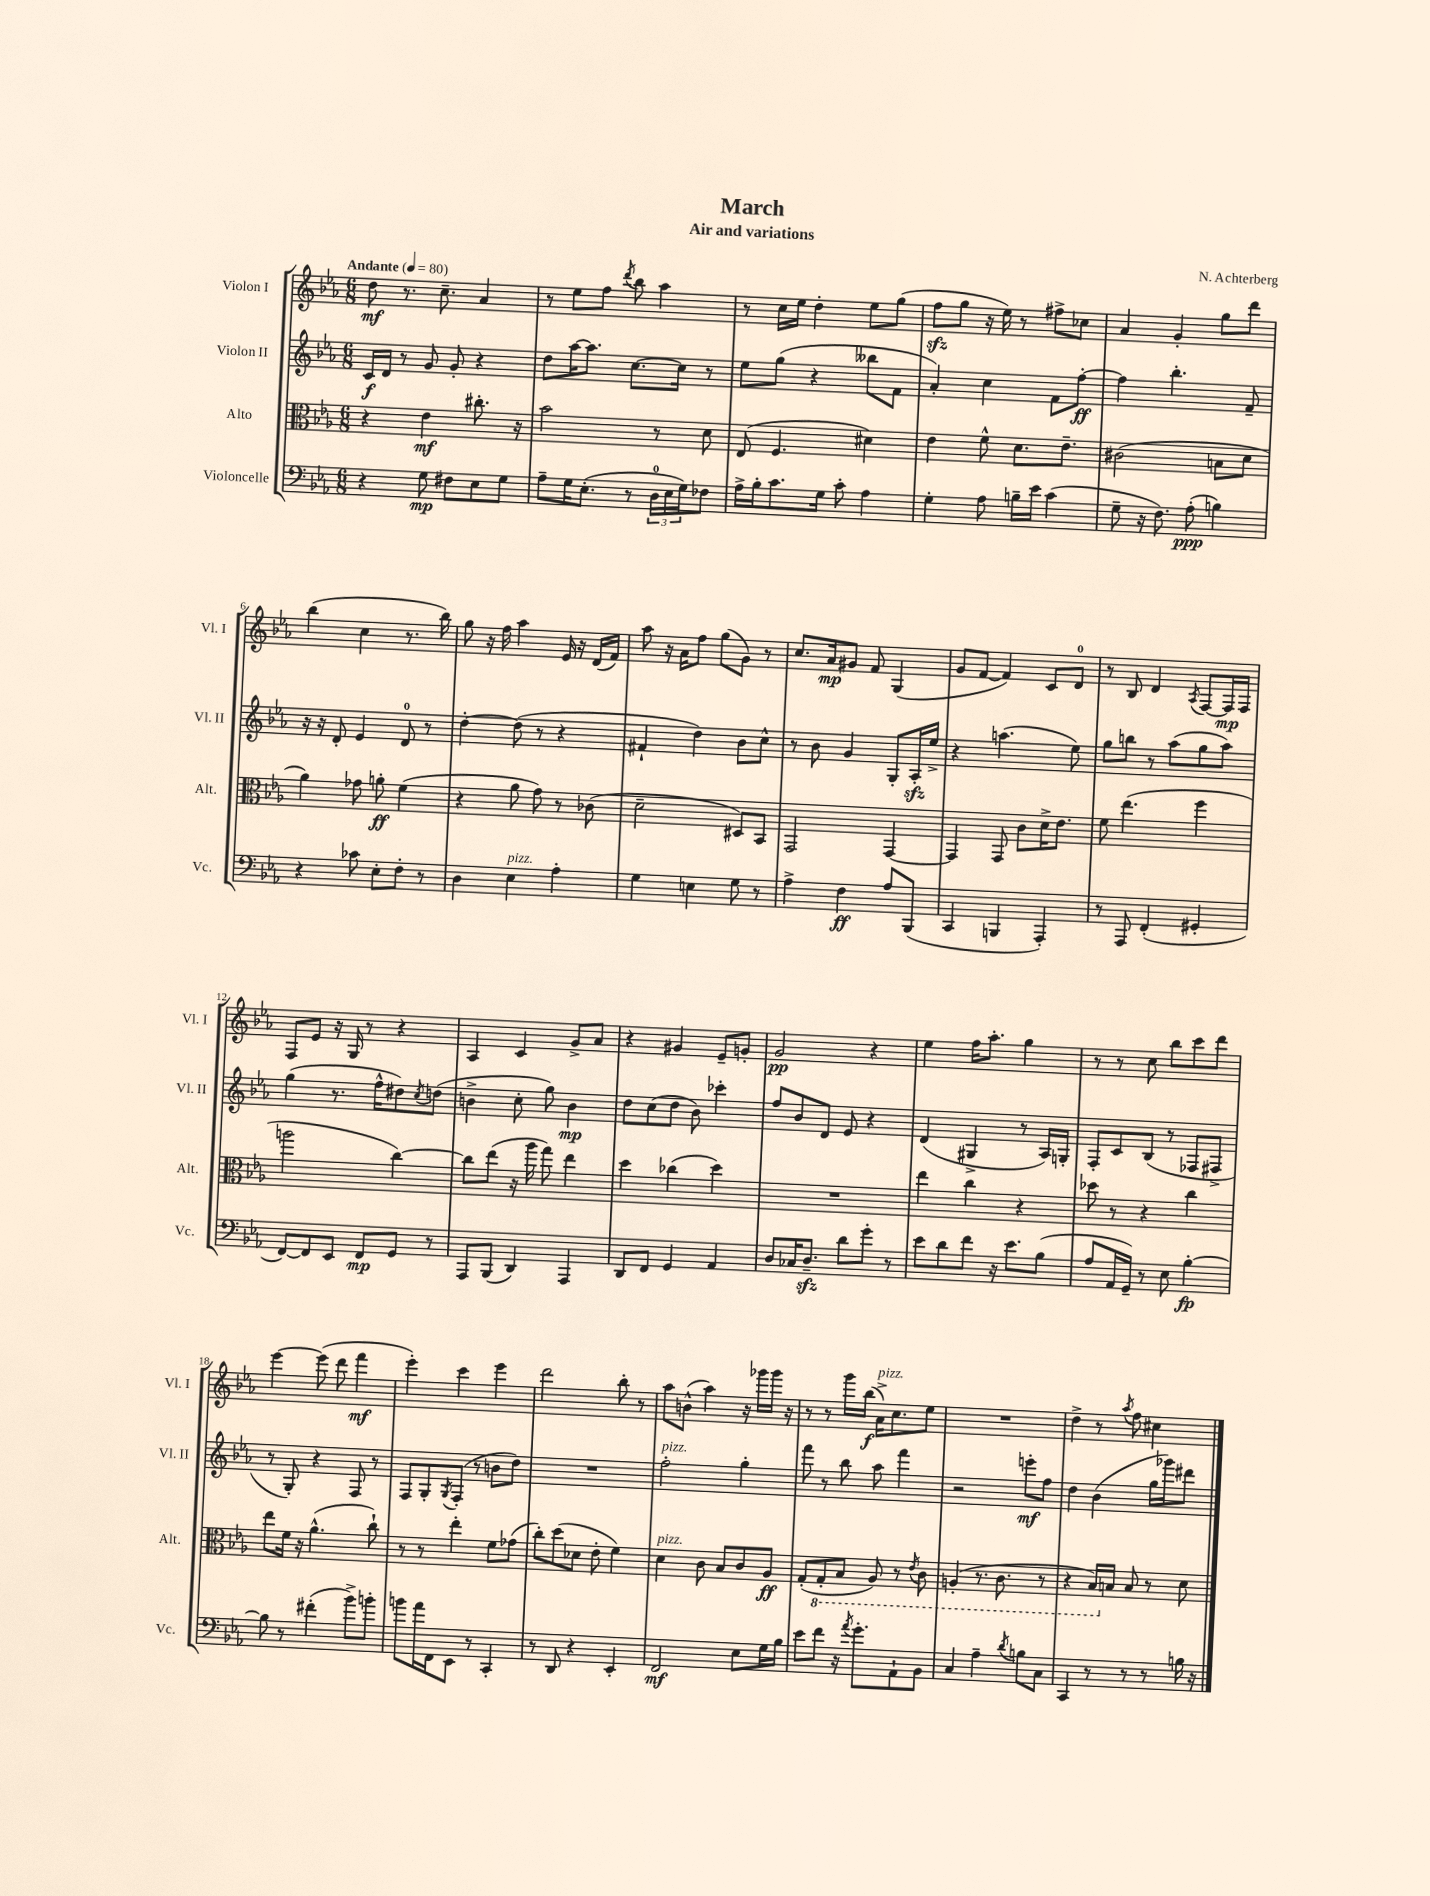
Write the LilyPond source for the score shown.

\header { title = "March" composer = "N. Achterberg" subtitle = "Air and variations" }
<<
\new StaffGroup <<
\new Staff = "s0" \with { instrumentName = "Violon I" shortInstrumentName = "Vl. I" } {
    \clef treble \key ees \major \numericTimeSignature \time 6/8 \tempo "Andante" 4 = 80
    d''8\mf r8. c''8.-- aes'4 |
    r8 ees''8 f''8 \acciaccatura { d'''8 } bes''8 aes''4 |
    r8 c''16 ees''16 d''4-. ees''8 g''8( |
    f''8\sfz g''8 r16 ees''16) r8 fis''8-> ces''8 |
    aes'4 g'4-. g''8 d'''8 |
    bes''4( c''4 r8. bes''16) |
    g''8 r16 f''16 aes''4 ees'16 r16 d'16( f'16) |
    aes''8 r16 aes'16 f''8 g''8( g'8) r8 |
    c''8. aes'16\mp gis'8 f'8 g4( |
    g'8 f'8~ f'4) c'8 d'8-0 |
    r8 bes8 d'4 \acciaccatura { aes8 } f8~ f16\mp f16 |
    f8 ees'8 r16 g16 r8 r4 |
    aes4 c'4 g'8-> aes'8 |
    r4 gis'4 ees'8-- g'8-. |
    g'2\pp r4 |
    ees''4 f''16 aes''8.-. g''4 |
    r8 r8 c''8 bes''8 c'''8 d'''8 |
    ees'''4~ ees'''8( d'''8 f'''4\mf |
    ees'''4-.) c'''4 ees'''4 |
    d'''2 bes''8-. r8 |
    aes''8 b'8-^( aes''4) r16 ges'''16 ges'''16 r16 |
    r8 r8 g'''16 bes''16\f( aes'16->^\markup { \italic "pizz." }) c''8. ees''8 |
    R2. |
    d''4-> r8 \acciaccatura { aes''8 } f''8 cis''4 \bar "|." |
}
\new Staff = "s1" \with { instrumentName = "Violon II" shortInstrumentName = "Vl. II" } {
    \clef treble \key ees \major \numericTimeSignature \time 6/8
    c'16\f d'16 r8 g'8 g'8-. r4 |
    d''8 aes''16~ aes''8. c''8.~ c''16 r8 |
    ees''8 g''8( r4 beses''8 f'8 |
    aes'4-.) c''4 f'8 f''8~-.\ff |
    f''4 bes''4.-. f'8-- |
    r16 r16 d'8-. ees'4 d'8-0 r8 |
    d''4~-. d''8( r8 r4 |
    fis'4-! d''4) bes'8 c''8-^ |
    r8 bes'8 g'4 g8-. aes16-.\sfz ees''16-> |
    r4 a''4.( ees''8) |
    g''8 b''8 r8 aes''8( g''8 aes''8) |
    g''4( r8. f''16-^ dis''8) \acciaccatura { c''8 } d''8( |
    b'4-> c''8-. g''8) b'4\mp |
    d''8 c''8( d''8 bes'8) ces'''4-. |
    f''8 bes'8 d'8 ees'8 r4 |
    d'4( gis4-> r8 aes16) g16-. |
    f8-. c'8 bes8( r8 fes8 fis8-> |
    r8 g8-.) r4 f8 r8 |
    f8 g8-. \acciaccatura { g8 } f8-.( r8 b'8 d''8) |
    R2. |
    f''2-.^\markup { \italic "pizz." } g''4-. |
    f'''8 r8 bes''8 aes''8 f'''4 |
    r2 e'''8-.\mf f''8 |
    d''4 bes'4( g''16 ges'''16) dis'''8 \bar "|." |
}
\new Staff = "s2" \with { instrumentName = "Alto" shortInstrumentName = "Alt." } {
    \clef alto \key ees \major \numericTimeSignature \time 6/8
    r4 ees'4\mf cis''8.-. r16 |
    bes'2 r8 d'8 |
    ees8( f4. dis'4) |
    ees'4 f'8-^ d'8. ees'8.-- |
    cis'2( b8 d'8 |
    aes'4) ges'8 a'8-.\ff f'4( |
    r4 aes'8 g'8) r8 ces'8( |
    d'2-- dis8) bes,8 |
    g,2 g,4~ |
    g,4 g,8 c'8 d'16-> ees'8. |
    f'8 ees''4.( f''4 |
    a''2 c''4~) |
    c''8 ees''8( r16 aes''16 g''8) ees''4 |
    d''4 ces''4( d''4) |
    R2. |
    ees''4 c''4 r4 |
    des''8 r8 r4 c''4 |
    ees''8 f'16 r16 aes'4.-^( c''8-!) |
    r8 r8 ees''4-. f'8 ges'8( |
    c''8-.) d''8( des'8 ees'8-. f'4) |
    d'4^\markup { \italic "pizz." } c'8 bes8 c'8 aes8\ff |
    g8-.( \ottava #-1 g,8-. bes,8 aes,8) r8 \acciaccatura { ees8 } c8 |
    a,4-.( r8. c8. r8 |
    r4 bes,16) \ottava #0 b16 b8 r8 d'8 \bar "|." |
}
\new Staff = "s3" \with { instrumentName = "Violoncelle" shortInstrumentName = "Vc." } {
    \clef bass \key ees \major \numericTimeSignature \time 6/8
    r4 g8\mp fis8 ees8 g8 |
    aes8-- g16 ees8.-.( r8 \tuplet 3/2 { d16-0 ees16 g16) } fes8 |
    aes16-> bes16-. c'8. g16 c'8-. aes4 |
    g4-. aes8 b16-- ees'16 c'4( |
    g8-- r16 f8.) aes8-.\ppp( b4) |
    r4 ces'8 ees8-. f8-. r8 |
    d4 ees4^\markup { \italic "pizz." } aes4-. |
    g4 e4 g8 r8 |
    aes4-> f4\ff aes8 bes,,8( |
    c,4 b,,4 aes,,4-.) |
    r8 aes,,8 f,4-.( gis,4-. |
    f,8~) f,8 ees,8 f,8\mp g,8 r8 |
    aes,,8 bes,,8( d,4) aes,,4 |
    d,8 f,8 g,4 aes,4 |
    d8 ces16 d8.--\sfz d'8 g'8-. r8 |
    ees'8 d'8 f'8 r16 ees'8. bes8( |
    aes8 aes,16 g,16--) r8 ees8 bes4~-.\fp |
    bes8 r8 fis'4-.( bes'8->) b'8-. |
    b'8 aes'16 f,16 ees,8 r8 c,4-. |
    r8 d,8 r4 ees,4-. |
    f,2\mf ees8 g16 bes16 |
    ees'8 f'8 r16 \acciaccatura { aes'8 } g'8.-. aes,8-! bes,8 |
    c4 aes4-- \acciaccatura { d'8 } b8 c8 |
    c,4 r8 r8 r8 b16 r16 \bar "|." |
}
>>
>>
